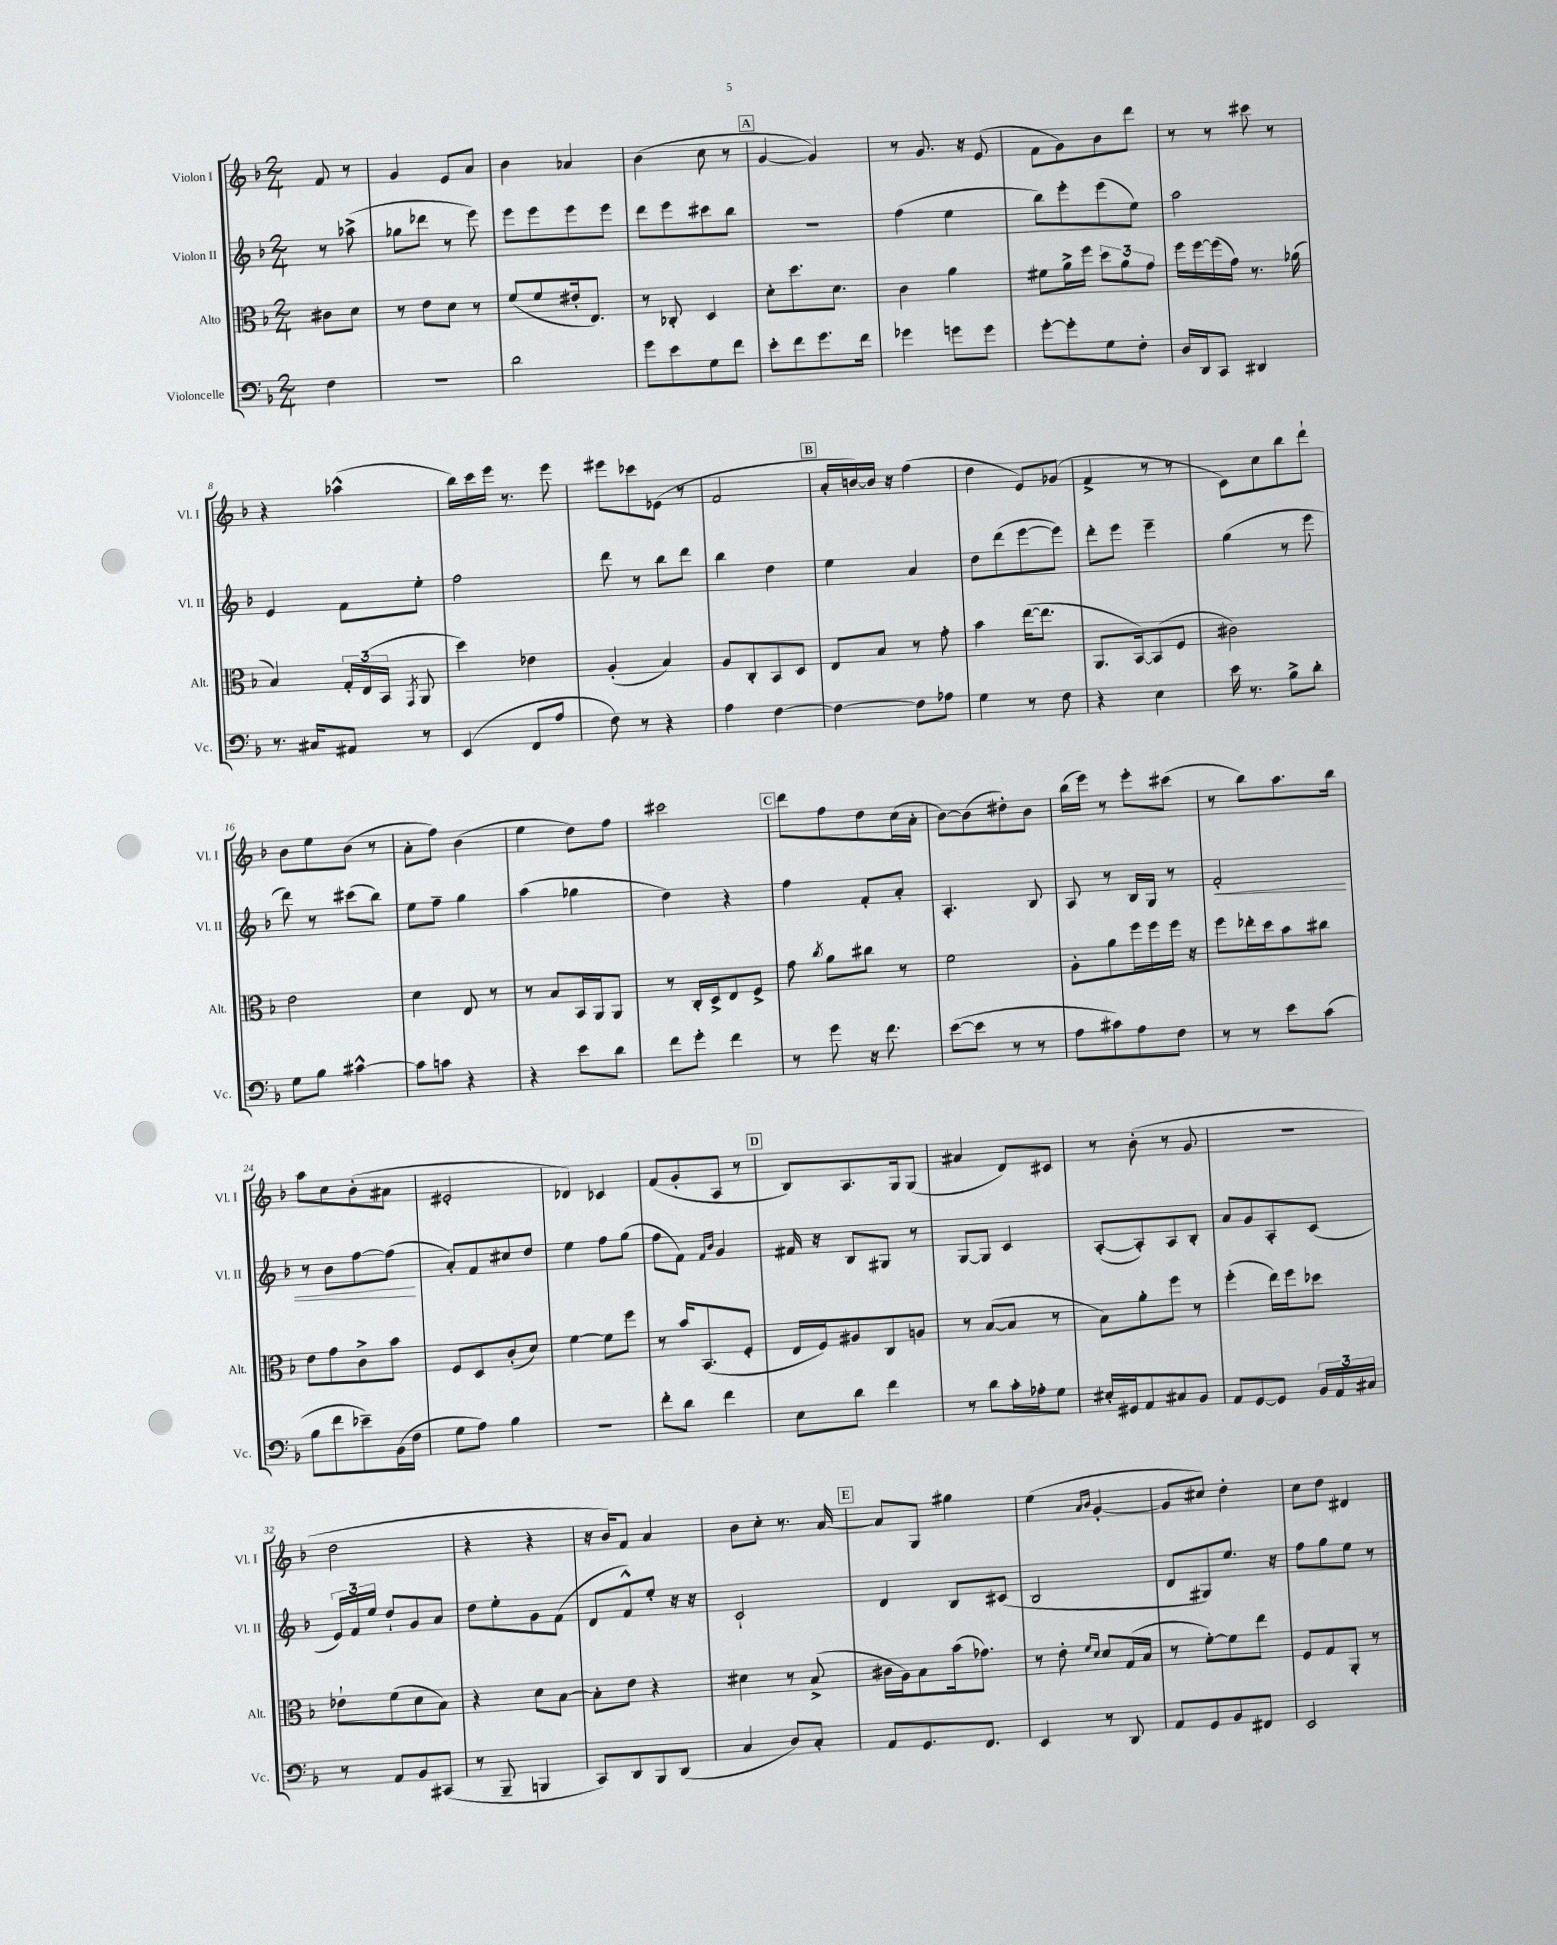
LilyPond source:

<<
\new StaffGroup <<
\new Staff = "s0" \with { instrumentName = "Violon I" shortInstrumentName = "Vl. I" } {
    \clef treble \key f \major \numericTimeSignature \time 2/4 \partial 4
    \autoBeamOff f'8 r8 |
    g'4 e'8[ a'8] |
    bes'4 aes'4 |
    bes'4( c''8 r8 |
    \mark \markup { \box "A" } g'4~ g'4) |
    r8 g'8. r16 e'8( |
    f'8[ g'8) bes'8 d'''8] |
    r8 r8 cis'''8 r8 |
    r4 aes''4-^( |
    bes''16[) c'''16 e'''16] r8. e'''8 |
    eis'''8[ ces'''8 ees'8]( r8 |
    f'2 |
    \mark \markup { \box "B" } a'16[-. b'16~) b'16] r16 f''4( |
    d''4 e'8[) ges'8]( |
    f'4-> r8 r8 |
    c'8[) c''8 bes''8 d'''8]-! |
    bes'8[ e''8 bes'8]( r8 |
    a'8[-. f''8]) bes'4( |
    e''4 d''8[) f''8] |
    cis'''2 |
    \mark \markup { \box "C" } d'''8[ f''8 d''8 c''16( a'16]-. |
    bes'8[~) bes'8( dis''8-.) bes'8] |
    bes''16[( e'''16]) r8 e'''8[-. cis'''8]( |
    r8 bes''8[) a''8. bes''16] |
    a''8[ c''8 bes'8-.( ais'8] |
    eis'2-. |
    des'4) ces'4 |
    f'8[( g'8-. a8] r8 |
    \mark \markup { \box "D" } bes8[) a8. g16 g8]( |
    ais'4 d'8[) cis'8] |
    r8 bes'8-.( r8 g'8 |
    r2 |
    d''2 |
    r4 r4 |
    r16 bes'16[) f'8] a'4 |
    bes'8[ c''8]-. r8. a'16~ |
    \mark \markup { \box "E" } a'8[ g8] gis''4 |
    e''4( \grace { a'16[ bes'16] } g'4~-. |
    g'8[ cis''8]) d''4-. |
    c''8[ d''8] dis'4 \bar "|." |
}
\new Staff = "s1" \with { instrumentName = "Violon II" shortInstrumentName = "Vl. II" } {
    \clef treble \key f \major \numericTimeSignature \time 2/4 \partial 4
    \autoBeamOff r8 aes''8->( |
    ges''8[ des'''8] r8 e'''8) |
    e'''8[ e'''8 e'''8 e'''8] |
    d'''8[ e'''8 cis'''8 bes''8] |
    \mark \markup { \box "A" } r2 |
    f''4( e''4 |
    bes''8[) e'''8-. e'''8( e''8]) |
    a''2 |
    e'4 f'8[ e''8]-. |
    f''2 |
    d'''8 r8 bes''8[ d'''8] |
    bes''4 d''4 |
    \mark \markup { \box "B" } e''4 a'4 |
    d''8[ d'''8( e'''8~ e'''8]) |
    d'''8[-. e'''8] e'''4-- |
    g''4( r8 e'''8 |
    d'''8) r8 cis'''8[( bes''8]) |
    e''8[ f''8]-- g''4 |
    a''4( ges''4 |
    d''4) r4 |
    \mark \markup { \box "C" } f''4 f'8[-. a'8]-. |
    a4.-. bes8 |
    a8 r8 bes16[ g16] r8 |
    f'2-.\< |
    r8 bes'8[ f''8~ f''8]\!( |
    a'8[-.) f'8 cis''8 d''8] |
    e''4 f''8[ g''8]( |
    f''8[ f'8]) \grace { f'16[ bes'16] } g'4 |
    \mark \markup { \box "D" } fis'16 r16 bes8[ gis8] r8 |
    g8[~ g8] c'4 |
    a8[~-.( a8-.) a8 bes8]-. |
    a'8[ g'8 a8-. c'8]( |
    \tuplet 3/2 { e'16[) f'16 e''16] } d''8[-! g'8 a'8] |
    d''8[ e''8-. g'8 f'8]( |
    d'8[ f'8-^) e''8]-. r16 r16 |
    c'2-! |
    \mark \markup { \box "E" } d'4 bes8[ cis'8]( |
    bes2 |
    d'8[ gis8) e''8.] r16 |
    f''8[ g''8 e''8] r8 \bar "|." |
}
\new Staff = "s2" \with { instrumentName = "Alto" shortInstrumentName = "Alt." } {
    \clef alto \key f \major \numericTimeSignature \time 2/4 \partial 4
    \autoBeamOff cis'8[ d'8] |
    r8 e'8[ d'8] r8 |
    f'8[( f'8 eis'16-. e8.]) |
    r8 ces8-. d4 |
    \mark \markup { \box "A" } d'8[-. d''8. d'8.] |
    c'4 a'4 |
    fis'8[ a'16-> f''16] \tuplet 3/2 { d''8[ a'8 g'8] } |
    f''16[ f''16~ f''16( g'16]) r8. aes'16( |
    bes4) \tuplet 3/2 { g16[-. e16( bes,16] } \acciaccatura { g,8 } a,8 |
    d''4) ees'4 |
    a4-.( bes4) |
    a8[ c8-. bes,8 d8] |
    \mark \markup { \box "B" } e8[ bes8] r8 g'8-. |
    bes'4 e''16[~( e''8.] |
    a,8.[ bes,16~) bes,8( f8] |
    cis'2) |
    e'2 |
    d'4 e8 r8 |
    r8 bes8[ bes,16 a,16 a,8] |
    r8 c16[-. d16-> e8 f8]-> |
    \mark \markup { \box "C" } g'8 \acciaccatura { c''8 } a'8[ cis''8] r8 |
    f'2 |
    a8[-. a'8 f''16 f''16 f''16] r16 |
    f''8[ ees''16-. d''16 bes'8 cis''8] |
    e'8[ g'8 c'8-> bes'8] |
    f8[ d8 c'8-.( d'8]) |
    f'4~ f'8[ f''8] |
    r8 bes'16[ bes,8.( f8]-. |
    \mark \markup { \box "D" } e16[ f16) ais8 c8 a8] |
    r8 bes8[~( bes8] r8 |
    bes8[) a'8-. f''8] r8 |
    f''4-.( e''16[) f''16 des''8] |
    ees'8[-! f'8( d'8 bes8]) |
    r4 d'8[ bes8]~ |
    bes8[-. e'8] r4 |
    dis'4 r8 bes8->( |
    \mark \markup { \box "E" } cis'16[ a16) bes8 bes'16( ges'8.]) |
    r8 e'8-. \grace { f'16[ d'16] } d'8[ g16( bes16] |
    r8 f'8[~-.) f'8 e''8] |
    f8[ g8 a,8]-. r8 \bar "|." |
}
\new Staff = "s3" \with { instrumentName = "Violoncelle" shortInstrumentName = "Vc." } {
    \clef bass \key f \major \numericTimeSignature \time 2/4 \partial 4
    \autoBeamOff f4 |
    R2 |
    d'2 |
    g'8[ e'8 g8 f'8] |
    \mark \markup { \box "A" } e'8[-. f'8 g'8. f'16] |
    ges'4 g'8[ g'8] |
    g'8[~-. g'8-. g8 f8]-. |
    d16[ d,16 c,8] dis,4 |
    r8. cis16[ ais,8] r8 |
    e,4( f,8[ a8] |
    f8) r8 r4 |
    a4 f4~ |
    \mark \markup { \box "B" } f4~ f8[ aes8] |
    g4 r8 f8 |
    r4 e4 |
    e'16 r8. bes8[-> d'8]-. |
    g8[ bes8] cis'4~-^ |
    cis'8[ c'8] r4 |
    r4 e'8[ d'8] |
    f'8[ g'8]-. f'4 |
    \mark \markup { \box "C" } r8 g'8 r16 f'8. |
    e'8[~( e'8] r8 r8 |
    a8[ cis'8) a8 f8] |
    r8 r8 e'8[ c'8]( |
    bes8[ f'8 ees'8--) bes,16( f16] |
    g8[ a8]) bes4 |
    R2 |
    f'8[-. d'8] f'4 |
    \mark \markup { \box "D" } e8[ d'8] f'4 |
    r8 d'8[ c'16-. aes16-. g8] |
    eis16[-. gis,16 a,8 cis8 bes,8] |
    a,8[ g,8~ g,8] \tuplet 3/2 { bes,16[ a,16 cis16] } |
    r8 a,8[ bes,8 cis,8]( |
    r8 bes,,8-- b,,4 |
    c,8[) d,8 bes,,8 d,8]( |
    c4 d8[) c8]-. |
    \mark \markup { \box "E" } a,8[ g,8. f,8.] |
    e,4 r8 d,8 |
    a,8[ g,8 bes,8 fis,8] |
    e,2 \bar "|." |
}
>>
>>
